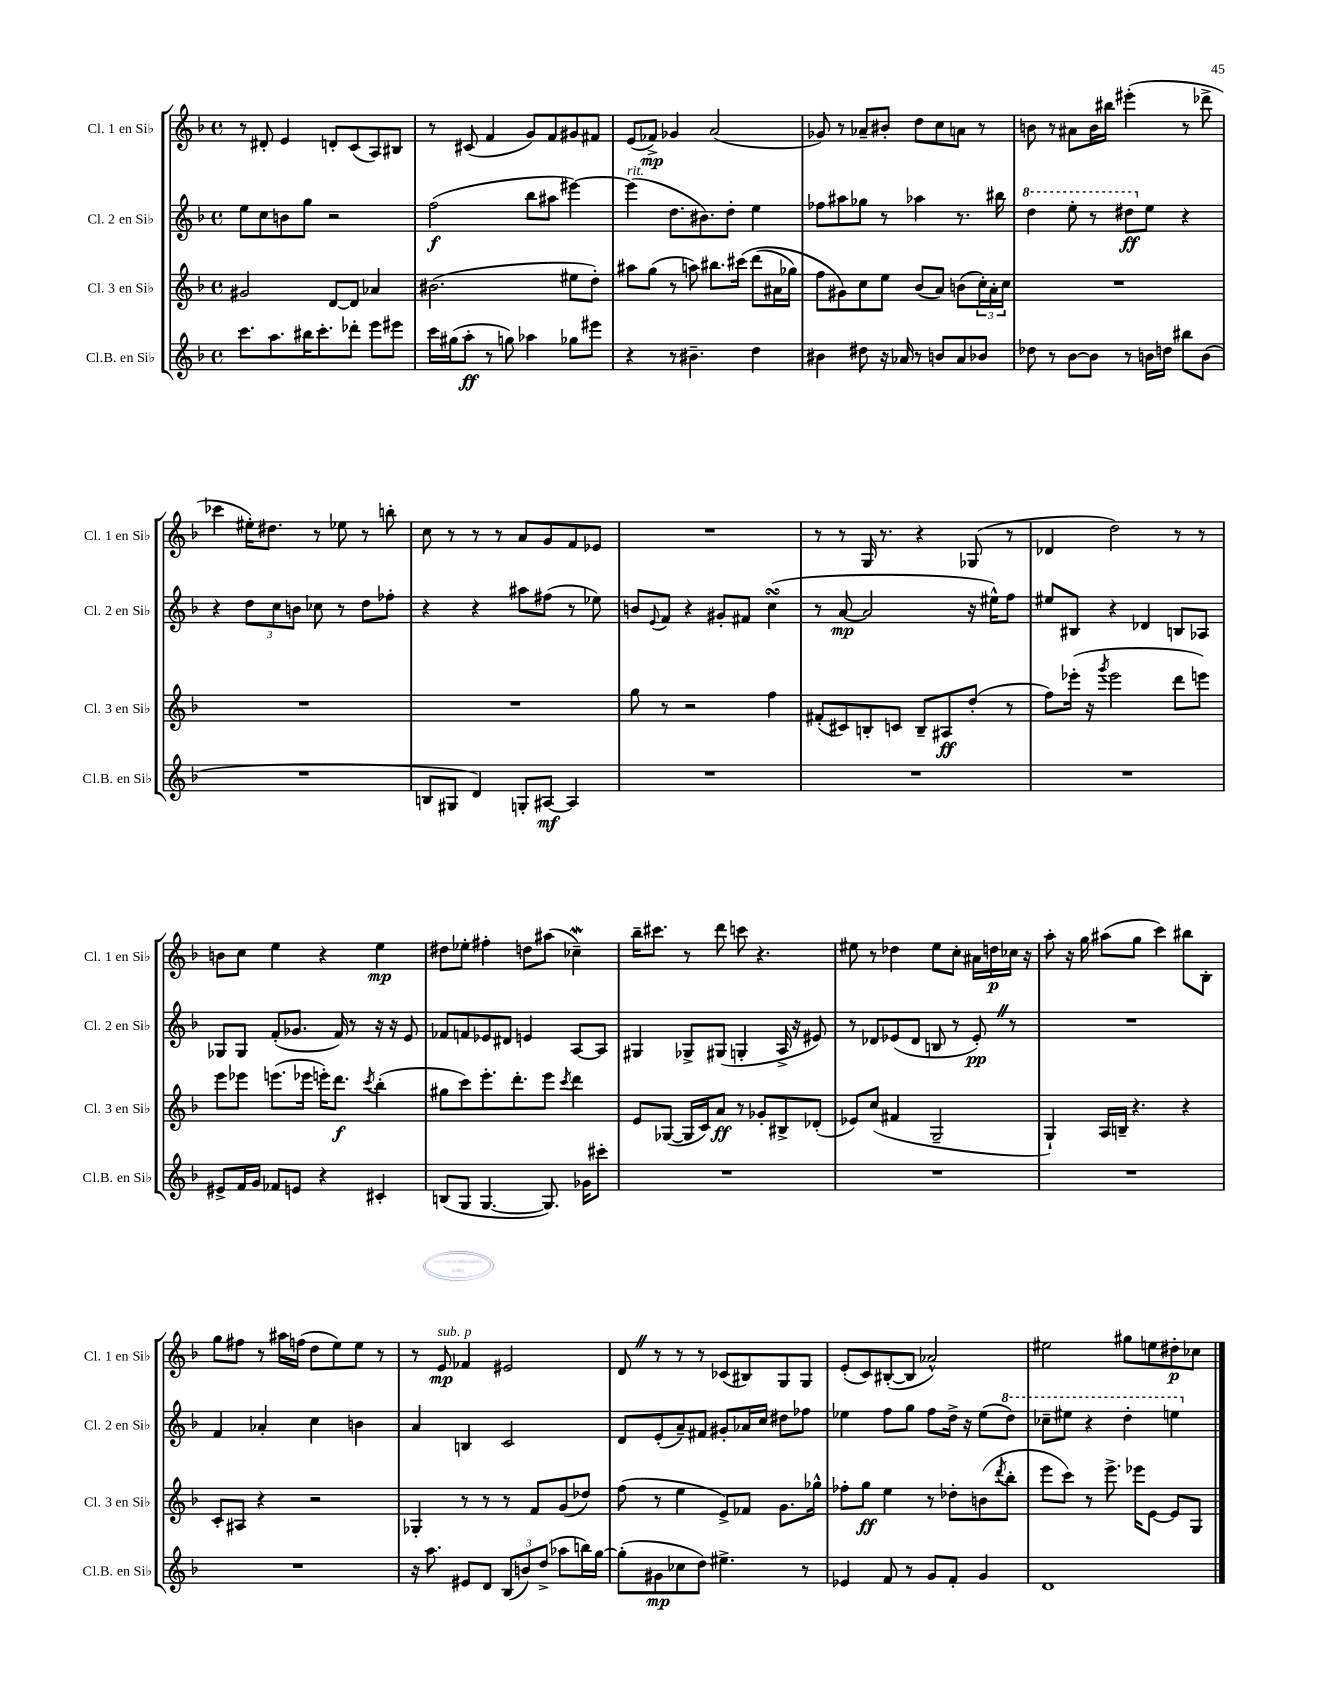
<<
\new StaffGroup <<
\new Staff = "s0" \with { instrumentName = "Cl. 1 en Sib" shortInstrumentName = "Cl. 1 en Sib" } {
    \clef treble \key f \major \defaultTimeSignature \time 4/4
    r8 dis'8-. e'4 d'8-. c'8( a8) bis8 |
    r8 cis'8( f'4 g'8) f'8 gis'8 fis'8 |
    e'8( fes'8->\mp) ges'4 a'2( |
    ges'8) r8 aes'8-- bis'8-. d''8 c''8 a'8 r8 |
    b'8 r8 ais'8 b'16 bis''16 eis'''4-.( r8 des'''8-> |
    ces'''4 eis''16-.) dis''8. r8 ees''8 r8 b''8-. |
    c''8 r8 r8 r8 a'8 g'8 f'8 ees'8 |
    R1 |
    r8 r8 g16 r8. r4 ges8( r8 |
    des'4 d''2) r8 r8 |
    b'8 c''8 e''4 r4 e''4\mp |
    dis''8 ees''8-. fis''4-. d''8 ais''8( ces''4--\mordent) |
    bes''16-- cis'''8. r8 d'''8 c'''8 r4. |
    eis''8 r8 des''4 eis''8 c''8-. ais'16 d''16\p ces''16 r16 |
    a''8-. r16 g''16 ais''8( g''8 c'''4) bis''8 bes8-. |
    g''8 fis''8 r8 ais''16 f''16( d''8 e''8) e''8 r8 |
    r8 e'8\mp^\markup { \italic "sub. p" } fes'4 eis'2 |
    d'8 \once \override BreathingSign.text = \markup { \musicglyph "scripts.caesura.straight" } \breathe r8 r8 r8 ces'8( bis8) g8 g8 |
    e'8-.( c'8) bis8~-.( bis8 aes'2-^) |
    eis''2 gis''8 e''8 dis''8-.\p ces''8 \bar "|." |
}
\new Staff = "s1" \with { instrumentName = "Cl. 2 en Sib" shortInstrumentName = "Cl. 2 en Sib" } {
    \clef treble \key f \major \defaultTimeSignature \time 4/4
    e''8 c''8 b'8 g''8 r2 |
    f''2\f( bes''8 ais''8 eis'''4~) |
    eis'''4^\markup { \italic "rit." }( d''8. bis'8.) d''8-. e''4 |
    fes''8 ais''8 ges''8 r8 aes''4 r8. bis''16 |
    \ottava #1 d'''4 e'''8-. r8 dis'''8\ff \ottava #0 e''8 r4 |
    r4 \tuplet 3/2 { d''8 c''8 b'8 } ces''8 r8 d''8 fes''8-. |
    r4 r4 ais''8 fis''8( r8 ees''8) |
    b'8 \appoggiatura { e'8 } f'8 r4 gis'8-. fis'8 c''4\turn( |
    r8 a'8~\mp a'2 r16 eis''16-^) f''8 |
    eis''8 bis8 r4 des'4 b8 aes8 |
    ges8 ges8 f'8-.( ges'8. f'16) r8 r16 r16 e'8 |
    fes'8 f'8 ees'8 dis'8 e'4 a8~ a8 |
    gis4 ges8-> gis8( g4-. a16-> r16 eis'8) |
    r8 des'8 ees'8( des'8 b8 r8 ees'8-.\pp) \once \override BreathingSign.text = \markup { \musicglyph "scripts.caesura.straight" } \breathe r8 |
    R1 |
    f'4 aes'4-. c''4 b'4 |
    a'4 b4 c'2 |
    d'8 e'8-.( a'8--) fis'8 gis'8-. aes'16 c''16 dis''8 fes''8 |
    ees''4 f''8 g''8 f''8 d''16-> r16 ees''8( \ottava #1 d'''8) |
    ces'''8-- eis'''8 r4 d'''4-. e'''4 \ottava #0 \bar "|." |
}
\new Staff = "s2" \with { instrumentName = "Cl. 3 en Sib" shortInstrumentName = "Cl. 3 en Sib" } {
    \clef treble \key f \major \defaultTimeSignature \time 4/4
    gis'2 d'8~ d'8 aes'4 |
    bis'2.( eis''8 d''8-.) |
    ais''8 g''8( r8 a''8) bis''8. cis'''16\( d'''8( ais'16 ges''16) |
    f''8 gis'8\) c''8 e''8 bes'8( a'8) b'8( \tuplet 3/2 { c''16-.) a'16-. c''16 } |
    R1 |
    R1 |
    R1 |
    g''8 r8 r2 f''4 |
    fis'8-.( cis'8) b8-. c'8 b8-- ais8\ff d''8-.( r8 |
    f''8) ees'''16-.( r16 \acciaccatura { g'''8 } ees'''2 d'''8 e'''8) |
    e'''8 ees'''8 e'''8.( ees'''16 e'''16-.) d'''8.\f \acciaccatura { c'''8 } bes''4-.( |
    gis''8 c'''8) e'''8.-. d'''8.-. e'''8 \acciaccatura { c'''8 } d'''4 |
    e'8 ges8~( ges16 c'16) a'8\ff r8 ges'8-. bis8-> des'8-.( |
    ees'8) c''8( fis'4 g2-- |
    g4-!) a16 b16-- r4. r4 |
    c'8-. ais8 r4 r2 |
    ges4-. r8 r8 r8 f'8 g'8( des''8) |
    f''8( r8 e''4 e'8->) fes'8 g'8. ges''16-^ |
    fes''8-. g''8\ff e''4 r8 des''8-. b'8( \acciaccatura { d'''8 } bes''8-. |
    e'''8 c'''8) r8 e'''8.-> ees'''16 e'8~ e'8 g8 \bar "|." |
}
\new Staff = "s3" \with { instrumentName = "Cl.B. en Sib" shortInstrumentName = "Cl.B. en Sib" } {
    \clef treble \key f \major \defaultTimeSignature \time 4/4
    c'''8. a''8. bis''16 c'''8.-. des'''8-. e'''8 eis'''8 |
    c'''16 gis''16( a''8-.\ff r8 g''8) aes''4 ges''8 eis'''8 |
    r4 r8 bis'4.-- d''4 |
    bis'4 dis''8 r16 aes'16 r8 b'8 aes'8 bes'8 |
    des''8 r8 bes'8~ bes'8 r8 b'16 d''16 bis''8 b'8( |
    R1 |
    b8 gis8 d'4) g8-. ais8~\mf ais4 |
    R1 |
    R1 |
    R1 |
    eis'8-> f'16 g'16 fes'8 e'8 r4 cis'4-. |
    b8( g8 g4.~ g8.) ges'16 cis'''8-. |
    R1 |
    R1 |
    R1 |
    R1 |
    r16 a''8. eis'8 d'8 \tuplet 3/2 { bes8( b'8) d''8->( } aes''8 b''16) g''16~ |
    g''8-.( gis'8\mp ces''8 d''8) eis''4.-> r8 |
    ees'4 f'8 r8 g'8 f'8-. g'4 |
    d'1 \bar "|." |
}
>>
>>
\layout { \context { \Score \remove "Bar_number_engraver" } }
